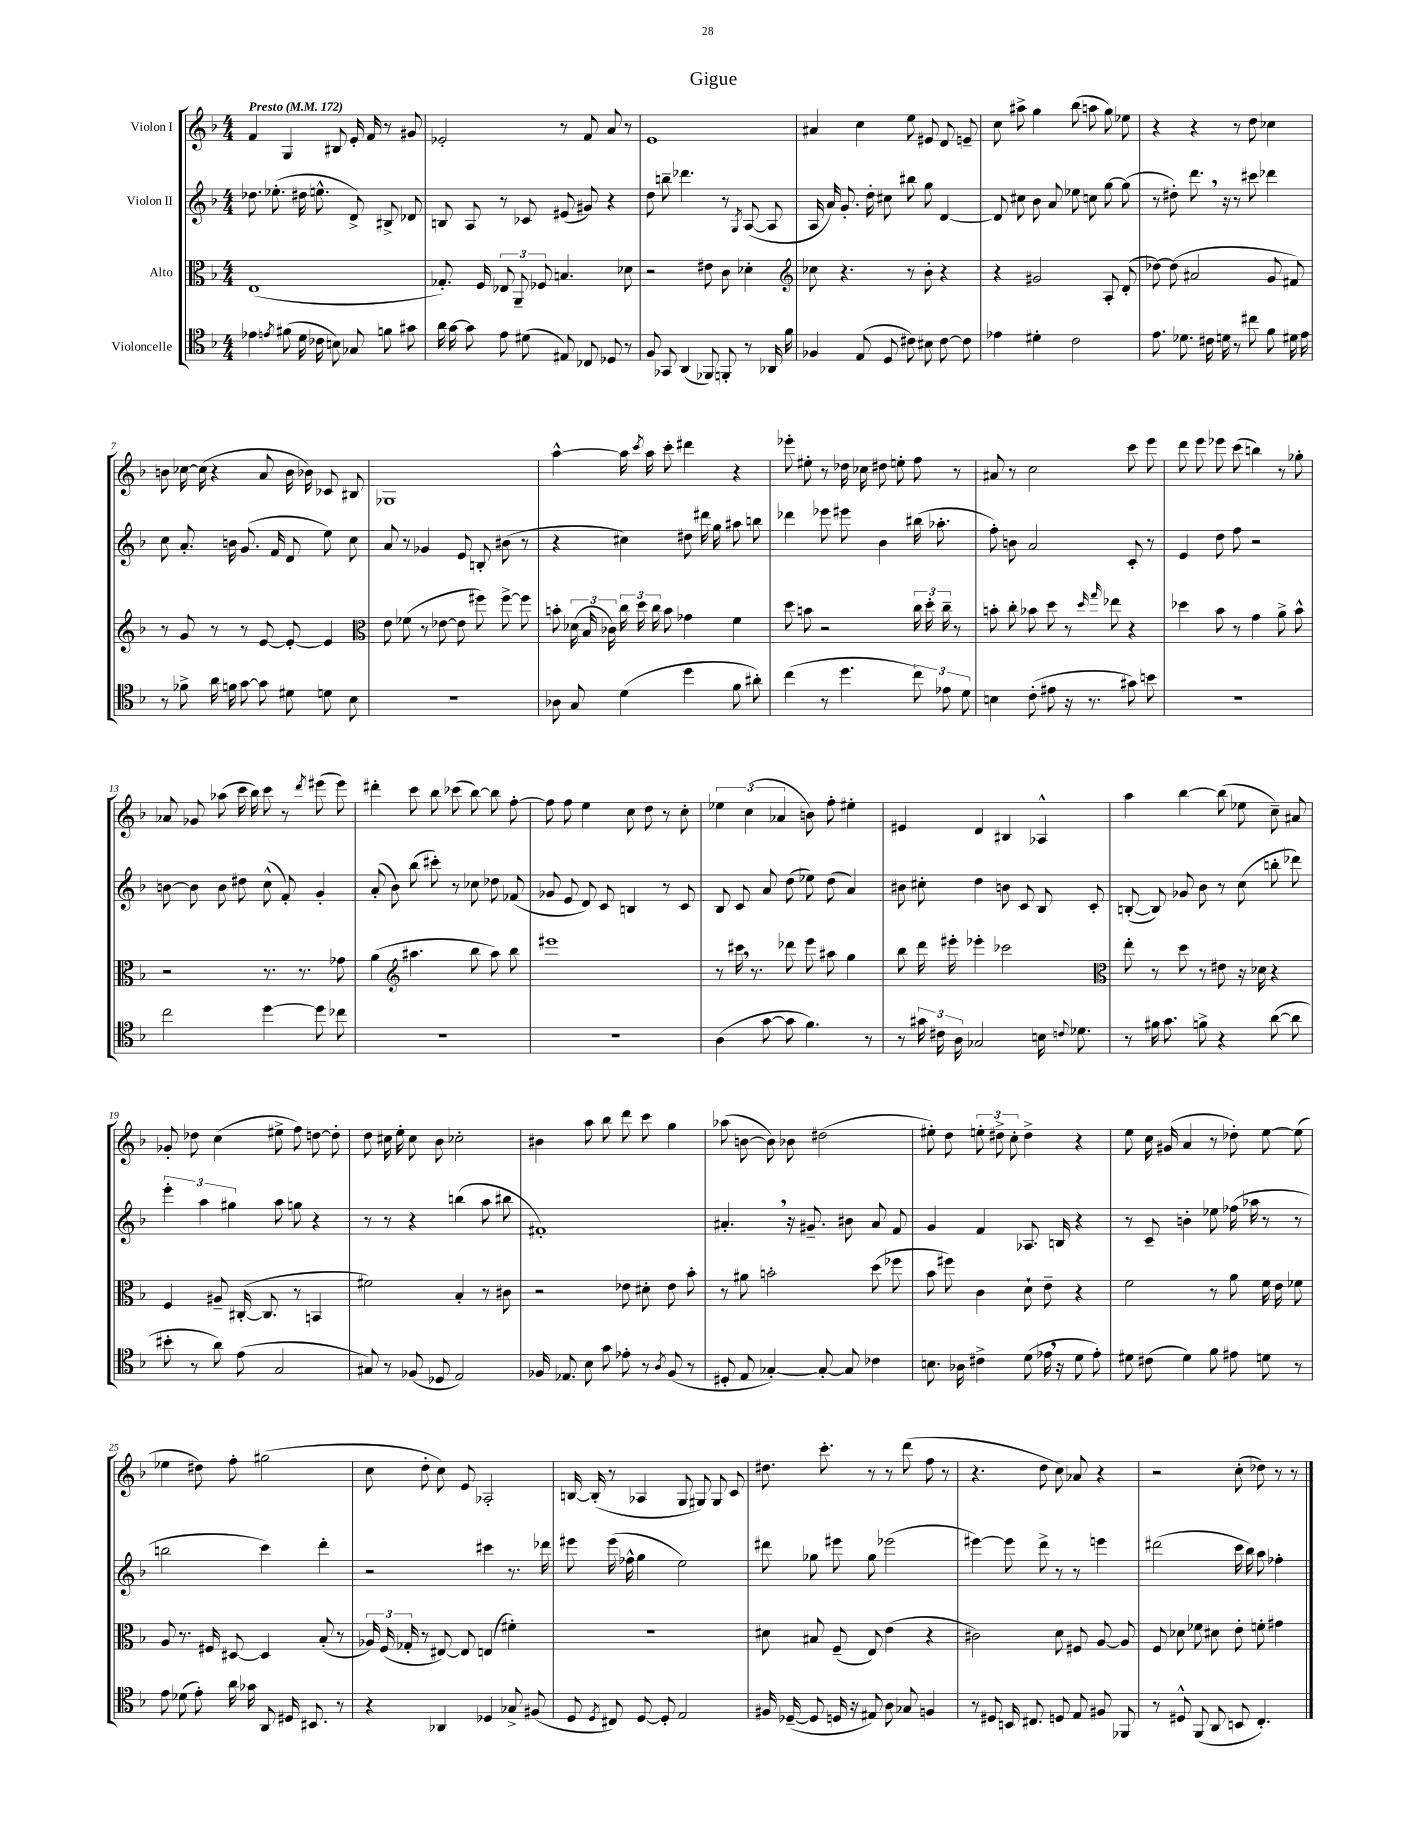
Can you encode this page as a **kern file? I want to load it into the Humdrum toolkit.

**kern	**kern	**kern	**kern
*staff4	*staff3	*staff2	*staff1
*clefC4	*clefC3	*clefG2	*clefG2
*k[b-]	*k[b-]	*k[b-]	*k[b-]
*M4/4	*M4/4	*M4/4	*M4/4
*MM172	*MM172	*MM172	*MM172
4e-	(1E	8.dd-	4f
.	.	(8.ee-'	.
8qe	.	.	.
(8f#	.	.	4G
16d	.	16dd#	.
16c-	.	8.ee^^	.
8B)	.	.	8B#
8G-	.	8d^)	16e'
.	.	.	16f
8f	.	8B#^	8r
8g#	.	8d-	8g#
=	=	=	=
16a	8.G-')	8B	2e-'
[16g	.	.	.
8g]	.	8A	.
.	16F	.	.
8e	12E-	8r	.
.	12AA~	.	.
(8d#	.	8c-	.
.	12F-	.	.
8E#)	4.B	(8e#	8r
8C-	.	8g#)	8f
8D-	.	4r	8a
8r	8d-	.	8r
=	=	=	=
8F	2r	8dd	1e
8GG-	.	8bb~	.
(4AA	.	4.ddd-	.
8FF-)	8e#	.	.
8FF'	8c	8r	.
.	.	8qG	.
8r	4d-'	([8A	.
16AA-	.	8A]	.
16f	.	.	.
=	=	=	=
*	*clefG2	*	*
4F-	8cc-	16A	4a#
.	.	16a)	.
.	4.r	8.g'	.
(8E	.	.	4cc
.	.	16dd'	.
8D	.	8cc#	.
8c#)	8r	8bb#	8ee
8B#	8b-'	8gg	8e#
[8c#	4r	[4d	8d
8c#]	.	.	8e~
=	=	=	=
4e-	4r	8d]	8cc
.	.	8cc#	8aa#^
4d#'	2g#	8b-	4gg
.	.	8a	.
2c	.	8ee-	(8bb-
.	.	8cc	8aa
.	8A'	[8gg	8gg)
.	(8d'	(8gg]	8ee-
=	=	=	=
8.e	[8dd-)	8r	4r
.	(8dd-]	8dd#')	.
8.d-	.	.	.
.	2a#	8.ddd	4r
16c#	.	.	.
16d	.	16r	.
8r	.	8r	8r
8cc#	.	8ccc#	8dd
8f	8g	4ddd-	4cc-
16d#	8f#)	.	.
16e	.	.	.
=	=	=	=
8r	8r	8cc	8b
8f-^	8g	8.a'	[16cc-
.	.	.	(16cc-]
16a	8r	.	4r
16f	.	16b	.
[8g	8r	(8.g	.
8g]	[8e	.	8a
.	.	16f	.
8d#	8e'_	8d	16b
.	.	.	16b-)
8d	4e]	8ee)	8c-
8B-	.	8cc	8B#
=	=	=	=
*	*clefC3	*	*
1r	8e	8a	1G-
.	(8f-	8r	.
.	8r	4g-	.
.	[8e-	.	.
.	8e-]	8e	.
.	8ff#)	8B'	.
.	[8ff#^	(8b#	.
.	8ff#]	8r	.
=	=	=	=
8A-	8b'	4r	[4aa^^
8G	(24d-	.	.
.	24B-	.	.
.	24c-)	.	.
(4d	24cc	4cc#)	16aa]
.	24dd	.	.
.	.	.	8qccc
.	.	.	16aa
.	24cc	.	.
.	8b	.	8ccc'
4dd	4g-	8dd#	4ddd#
.	.	16ddd#	.
.	.	16gg	.
8f	4f	8aa#	4r
8a#')	.	8bb	.
=	=	=	=
(4cc	8dd	4ddd-	8eee-'
.	8b	.	8ee#'
8r	2r	8eee-	8r
4.dd	.	8eee#	16dd-
.	.	.	16cc-
.	.	4b-	8dd#
.	.	.	8ee'
12cc)	24cc	(16bb#	8ff
.	24dd'	.	.
.	.	8.aa-'	.
12e-	24cc~	.	.
.	8r	.	8r
12d	.	.	.
=	=	=	=
4B	8b'	8ff')	8a#
.	8cc'	8b	8r
(8c'	8b-	2a	2cc
8e#	8dd	.	.
16r	8r	.	.
8.r	.	.	.
.	16qqdd	.	.
.	16qqgg	.	.
.	8ee-	.	.
8g#)	4r	8c'	8ccc
8b	.	8r	8eee
=	=	=	=
1r	4dd-	4e	8ddd
.	.	.	8eee
.	8b-	8dd	8eee-
.	8r	8ff	(8ccc
.	4g	2r	4bb)
.	8a^	.	8r
.	8b-^^	.	8gg-'
=	=	=	=
2cc	2r	[8b	8a-
.	.	8b]	8g-
.	.	8b	(8aa-
.	.	8dd#	16ccc
.	.	.	16bb-)
[4dd	8.r	(8cc^^	8ccc
.	.	8f')	8r
.	8.r	.	.
.	.	.	8qddd
8dd]	.	4g'	(8eee#
8cc-	8g-	.	8eee#)
=	=	=	=
1r	(4a	(8a'	4ddd#'
.	.	8b-)	.
*	*clefG2	*	*
.	4.aa#	(8bb-	8ccc
.	.	8ccc#')	8bb-
.	.	8r	(8ccc-
.	8bb-	8cc-	[8bb-)
.	8aa#)	8dd-	8bb-]
.	8bb-	(8f-	[8ff'
=	=	=	=
1r	1eee#	8g-	8ff]
.	.	8e	8ff
.	.	8d)	4ee
.	.	8c	.
.	.	4B	8cc
.	.	.	8dd
.	.	8r	8r
.	.	8c	8cc'
=	=	=	=
(4A	8r	8B-	6ee-
.	16ccc#	8c	.
.	.	.	(6cc
.	8.r	.	.
[8g	.	8a	.
.	.	.	6a-
8g]	8ddd-	(8dd	.
4.f)	8eee	8ee-)	8b)
.	8aa#	(8dd	8ff'
.	4gg	4a)	4ee#'
8r	.	.	.
=	=	=	=
8r	8bb-	8b#	4e#
24g#	16ddd	8cc#'	.
24c#	.	.	.
.	16eee#'	.	.
24A	.	.	.
2G-	4eee-'	4dd	4d
.	2ccc-	8b	4B#
.	.	8c	.
16B	.	8B-	4A-^^
8qqc	.	.	.
8.d-	.	.	.
.	.	8c'	.
=	=	=	=
*	*clefC3	*	*
8r	8ee'	([8B'	4aa
16f#	8r	8B])	.
8.g	.	.	.
.	8dd	8g-	[4bb-
8f^	8r	8b-	.
4r	8e#	8r	(8bb-]
.	16r	(8cc	8ee-
.	16d-	.	.
([8a	4r	8bb'	8cc~)
8a]	.	8ddd-)	8a#
=	=	=	=
8b#'	4F	6eee'	8g-'
8r	.	.	8dd-
.	.	6aa	.
8a)	8A#~	.	(4cc
.	.	6gg#	.
(8e	([16C#'	.	.
.	8.C#]	.	.
2G	.	8aa	8ee#^
.	8r	8gg	8ff)
.	4BB	4r	[8dd
.	.	.	8dd']
=	=	=	=
8G#)	2f#)	8r	8dd
8r	.	8r	16cc#
.	.	.	16ee'
(8F-	.	4r	8cc#
8D-	.	.	8b-
2E)	4B-'	(4bb	2cc-'
.	8r	8aa	.
.	8c#	8bb#	.
=	=	=	=
16F-	2r	1f#')	4b#
8.E-	.	.	.
8B-	.	.	8aa
8g	.	.	8bb-
8e-'	8e-	.	8ddd
8r	8d#'	.	8ccc
8qA	.	.	.
(8F-	8e-	.	4gg
8r	8b-'	.	.
=	=	=	=
8D#'	8r	4.a#'	(8aa-
8E	8a#	.	[8b
[4G-')	2b'	.	8b])
.	.	16r	8b-
.	.	8.g#~	.
8G-'_	.	.	(2dd#
8G-]	.	8b#	.
4c-	(8dd	8a#	.
.	8ff-	8f	.
=	=	=	=
8.B	8b-	4g	8ee#')
.	8ff#)	.	8dd
16A-	.	.	.
4c#^	4c	4f	12ee'
.	.	.	12dd#^
.	.	.	12cc'
(8d	8d`	8.A-	4dd#^
16e-	8e~	.	.
16r	.	16B	.
8d	4r	4r	4r
8e-')	.	.	.
=	=	=	=
8d#	2f	8r	8ee
(8c#	.	8c~	16cc
.	.	.	(16g#
4d#)	.	4b'	4a
8f	8r	8ee-	8r
8e#	8a	(16ff-	8dd-')
.	.	16aa-	.
8d	16f	8r	[8ee
.	16e	.	.
8r	8f-	8r	(8ee]
=	=	=	=
8e	8A	2bb	4ee-
(8d-	8.r	.	.
8e')	.	.	8dd#)
.	16F#	.	.
16a	[8D#	.	8ff'
16g-	.	.	.
8AA	4D#]	4ccc)	(2gg#
16D#	.	.	.
8.BB#	.	.	.
.	(8B-'	4ddd'	.
8r	8r	.	.
=	=	=	=
4r	24A-)	2r	8cc
.	(24F	.	.
.	24G-'	.	.
.	8r	.	8dd'
4AA-	[8E#)	.	8cc)
.	8E#]	.	8e
4D-	(4E	4ccc#	2A-'
8G-^	4f#')	8.r	.
(8F#	.	.	.
.	.	16ddd-	.
=	=	=	=
8D	1r	8eee#	[16B
.	.	.	(16B']
8qD	.	.	.
8C#)	.	(16eee#	8r
.	.	16ff-^^	.
[8D	.	4gg	4A-
8D']	.	.	.
2E	.	2ee)	8G
.	.	.	8G#)
.	.	.	8G#
.	.	.	8c
=	=	=	=
16F#	8d#	8ddd#	8.dd#
([16D-~	.	.	.
8D-]	8B#	8gg-	.
.	.	.	8.ccc'
16D	(8F~	8eee#	.
16r	.	.	.
8E#)	8E)	8gg-	8r
8A	(4e	(2eee-	8r
8G-	.	.	(8ddd
4F	4r	.	8ff
.	.	.	8r
=	=	=	=
8r	2c#)	[4eee#)	4.r
8D#	.	.	.
16BB	.	8eee#]	.
8.C#	.	.	.
.	.	8ddd^	8dd
8D	8d	8r	8cc)
8E	8F#	8r	8a-
8F#	[8A	4eee	4r
8FF-	8A]	.	.
=	=	=	=
8r	8F	(2ddd#	2r
8D#^^	8d-	.	.
(8FF	8f-	.	.
8AA	8d#	.	.
8BB	8e'	16ccc	(8cc'
.	.	16bb-)	.
4.C')	8f'	8aa	8dd-)
.	4g#	4ff-'	8r
.	.	.	8r
==	==	==	==
*-	*-	*-	*-
